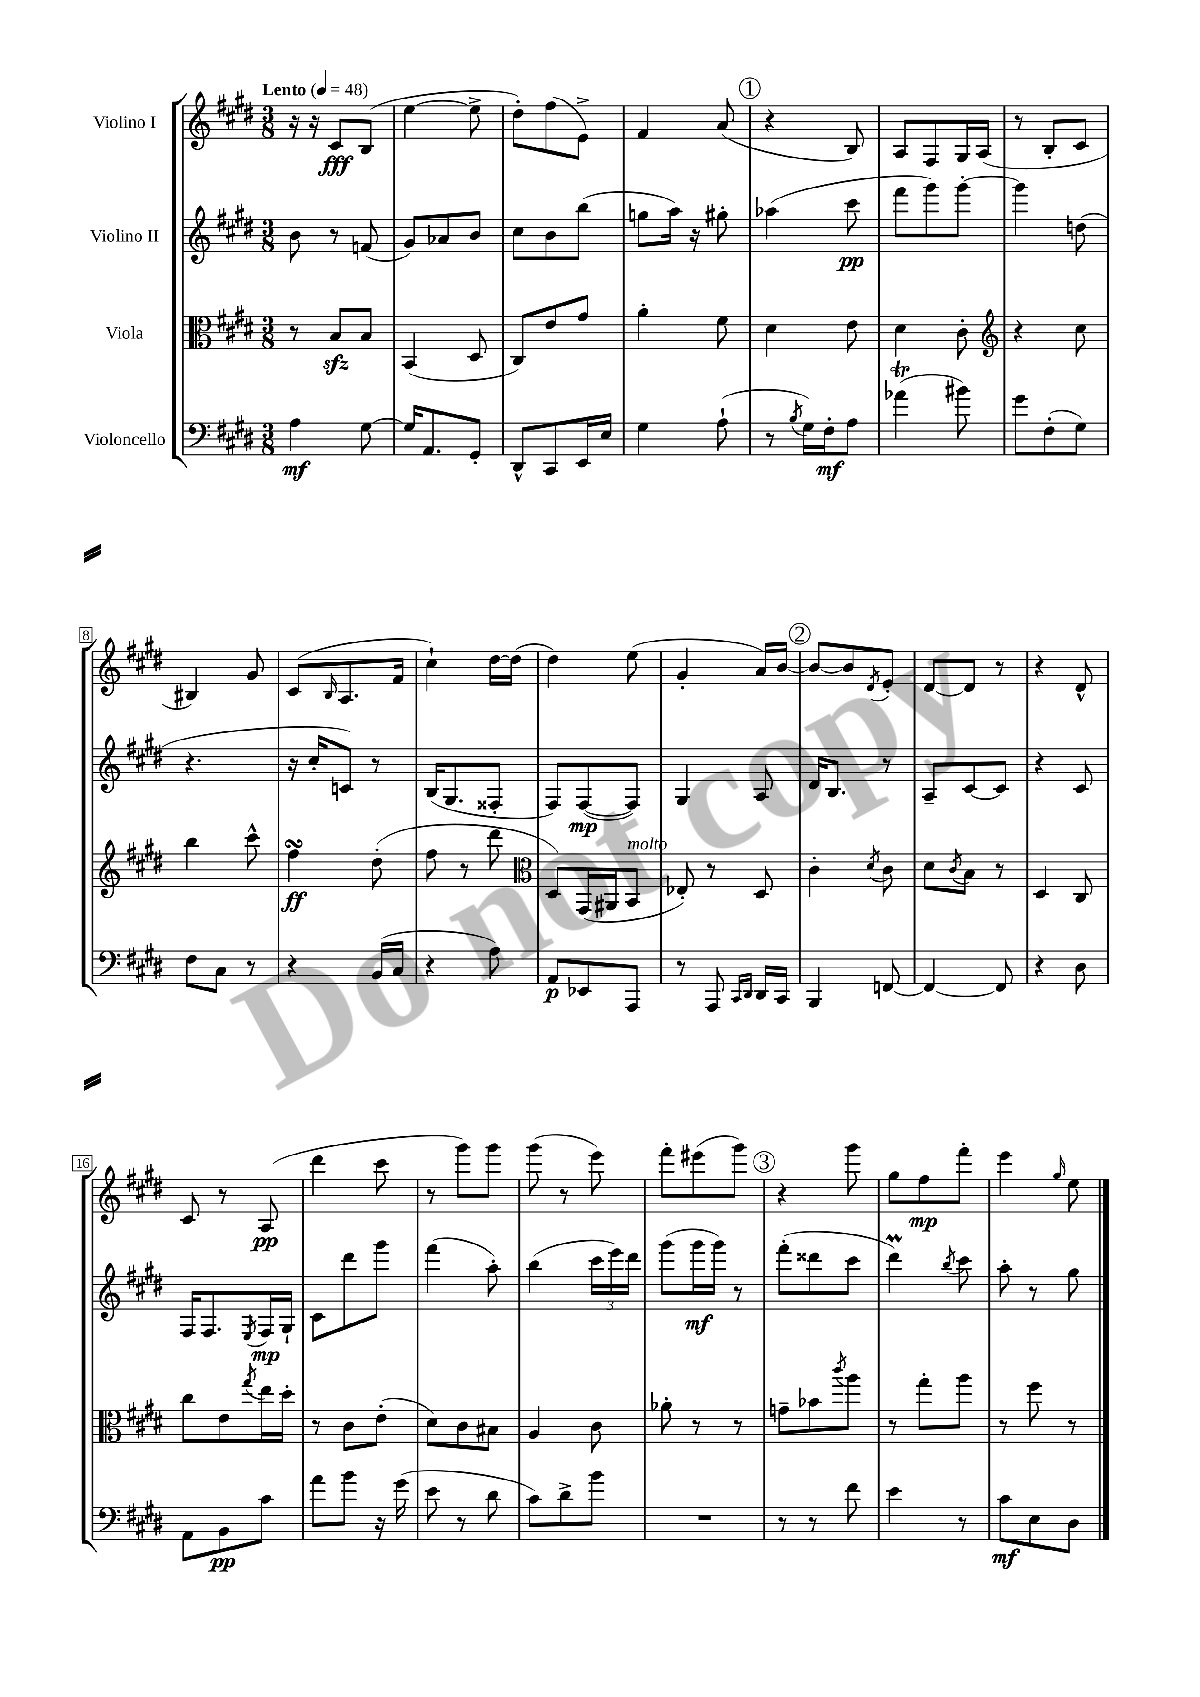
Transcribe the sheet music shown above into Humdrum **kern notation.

**kern	**kern	**kern	**kern
*staff4	*staff3	*staff2	*staff1
*clefF4	*clefC3	*clefG2	*clefG2
*k[f#c#g#d#]	*k[f#c#g#d#]	*k[f#c#g#d#]	*k[f#c#g#d#]
*M3/8	*M3/8	*M3/8	*M3/8
*MM48	*MM48	*MM48	*MM48
4A	8r	8b	16r
.	.	.	16r
.	8B	8r	8c#
[8G#	8B	(8f	(8B
=	=	=	=
16G#]	(4BB	8g#)	[4ee
8.AA	.	.	.
.	.	8a-	.
8GG#'	8D#	8b	8ee^]
=	=	=	=
8DD#^^	8C#)	8cc#	8dd#')
8CC#	8e	8b	(8ff#
16EE	8g#	(8bb	8e^)
16E	.	.	.
=	=	=	=
4G#	4a'	8gg	4f#
.	.	16aa)	.
.	.	16r	.
(8A`	8f#	8gg#'	(8a
=	=	=	=
8r	4d#	(4aa-	4r
8qB	.	.	.
16G#)	.	.	.
16F#'	.	.	.
8A	8e	8ccc#	8B)
=	=	=	=
(4a-	4d#	8fff#	8A
.	.	8ggg#)	8F#
8b#)	8c#'	[8ggg#'	16G#
.	.	.	(16A
=	=	=	=
*	*clefG2	*	*
8g#	4r	4ggg#]	8r
(8F#'	.	.	8B'
8G#)	8cc#	(8dd	8c#
=	=	=	=
8F#	4bb	4.r	4B#)
8C#	.	.	.
8r	8ccc#^^	.	8g#
=	=	=	=
4r	4ff#	16r	(8c#
.	.	16cc#'	.
.	.	.	16qqB
.	.	8c)	8.A
(16BB	(8dd#'	8r	.
16C#	.	.	16f#
=	=	=	=
4r	8ff#	(16B	4cc#`)
.	.	8.G#	.
.	8r	.	.
8A)	8ddd#	8F##'	[16dd#
.	.	.	(16dd#]
=	=	=	=
*	*clefC3	*	*
8AA	8D#)	8F#)	4dd#)
8EE-	(16GG#	([8F#	.
.	16AA#	.	.
8AAA	8BB	8F#])	(8ee
=	=	=	=
8r	8E-')	4G#	4g#'
8AAA	8r	.	.
16qqCC#	.	.	.
16qqDD#	.	.	.
16DD#	8D#	8A	16a)
16CC#	.	.	[16b
=	=	=	=
4BBB	4c#'	16d#	8b_
.	.	8.B	.
.	.	.	8b]
.	8qd#	.	8qd#
[8FF	8c#	8r	8e'
=	=	=	=
4FF_	8d#	8A~	[8d#
.	8qc#	.	.
.	8B	[8c#	8d#]
8FF]	8r	8c#]	8r
=	=	=	=
4r	4D#	4r	4r
8D#	8C#	8c#	8d#^^
=	=	=	=
8AA	8cc#	16F#	8c#
.	.	8.F#	.
8BB	8e	.	8r
.	8qgg#	8qE	.
8c#	16ee	16F#	(8A
.	16dd#'	16G#`	.
=	=	=	=
8a	8r	8c#	4ddd#
8b	8c#	8ddd#	.
16r	(8e'	8ggg#	8ccc#
(16g#	.	.	.
=	=	=	=
8e	8d#)	(4fff#	8r
8r	8c#	.	8ggg#)
8d#	8B#	8aa')	8ggg#
=	=	=	=
8c#)	4A	(4bb	(8ggg#
8d#^	.	.	8r
8b	8c#	24ccc#	8eee)
.	.	24eee)	.
.	.	24ddd#	.
=	=	=	=
4.r	8a-'	(8ggg#	8fff#'
.	8r	16ggg#	(8eee#
.	.	16ggg#)	.
.	8r	8r	8ggg#)
=	=	=	=
8r	8g~	(8fff#'	4r
8r	8b-	8ddd##	.
.	8qccc#	.	.
8f#	8aa	8ccc#	8ggg#
=	=	=	=
4e	8r	4ddd#)	8gg#
.	8gg#'	.	8ff#
.	.	8qbb	.
8r	8aa	8ccc#	8fff#'
=	=	=	=
8c#	8r	8aa'	4eee
8E	8ff#	8r	.
.	.	.	16qqgg#
8D#	8r	8gg#	8ee
==	==	==	==
*-	*-	*-	*-
